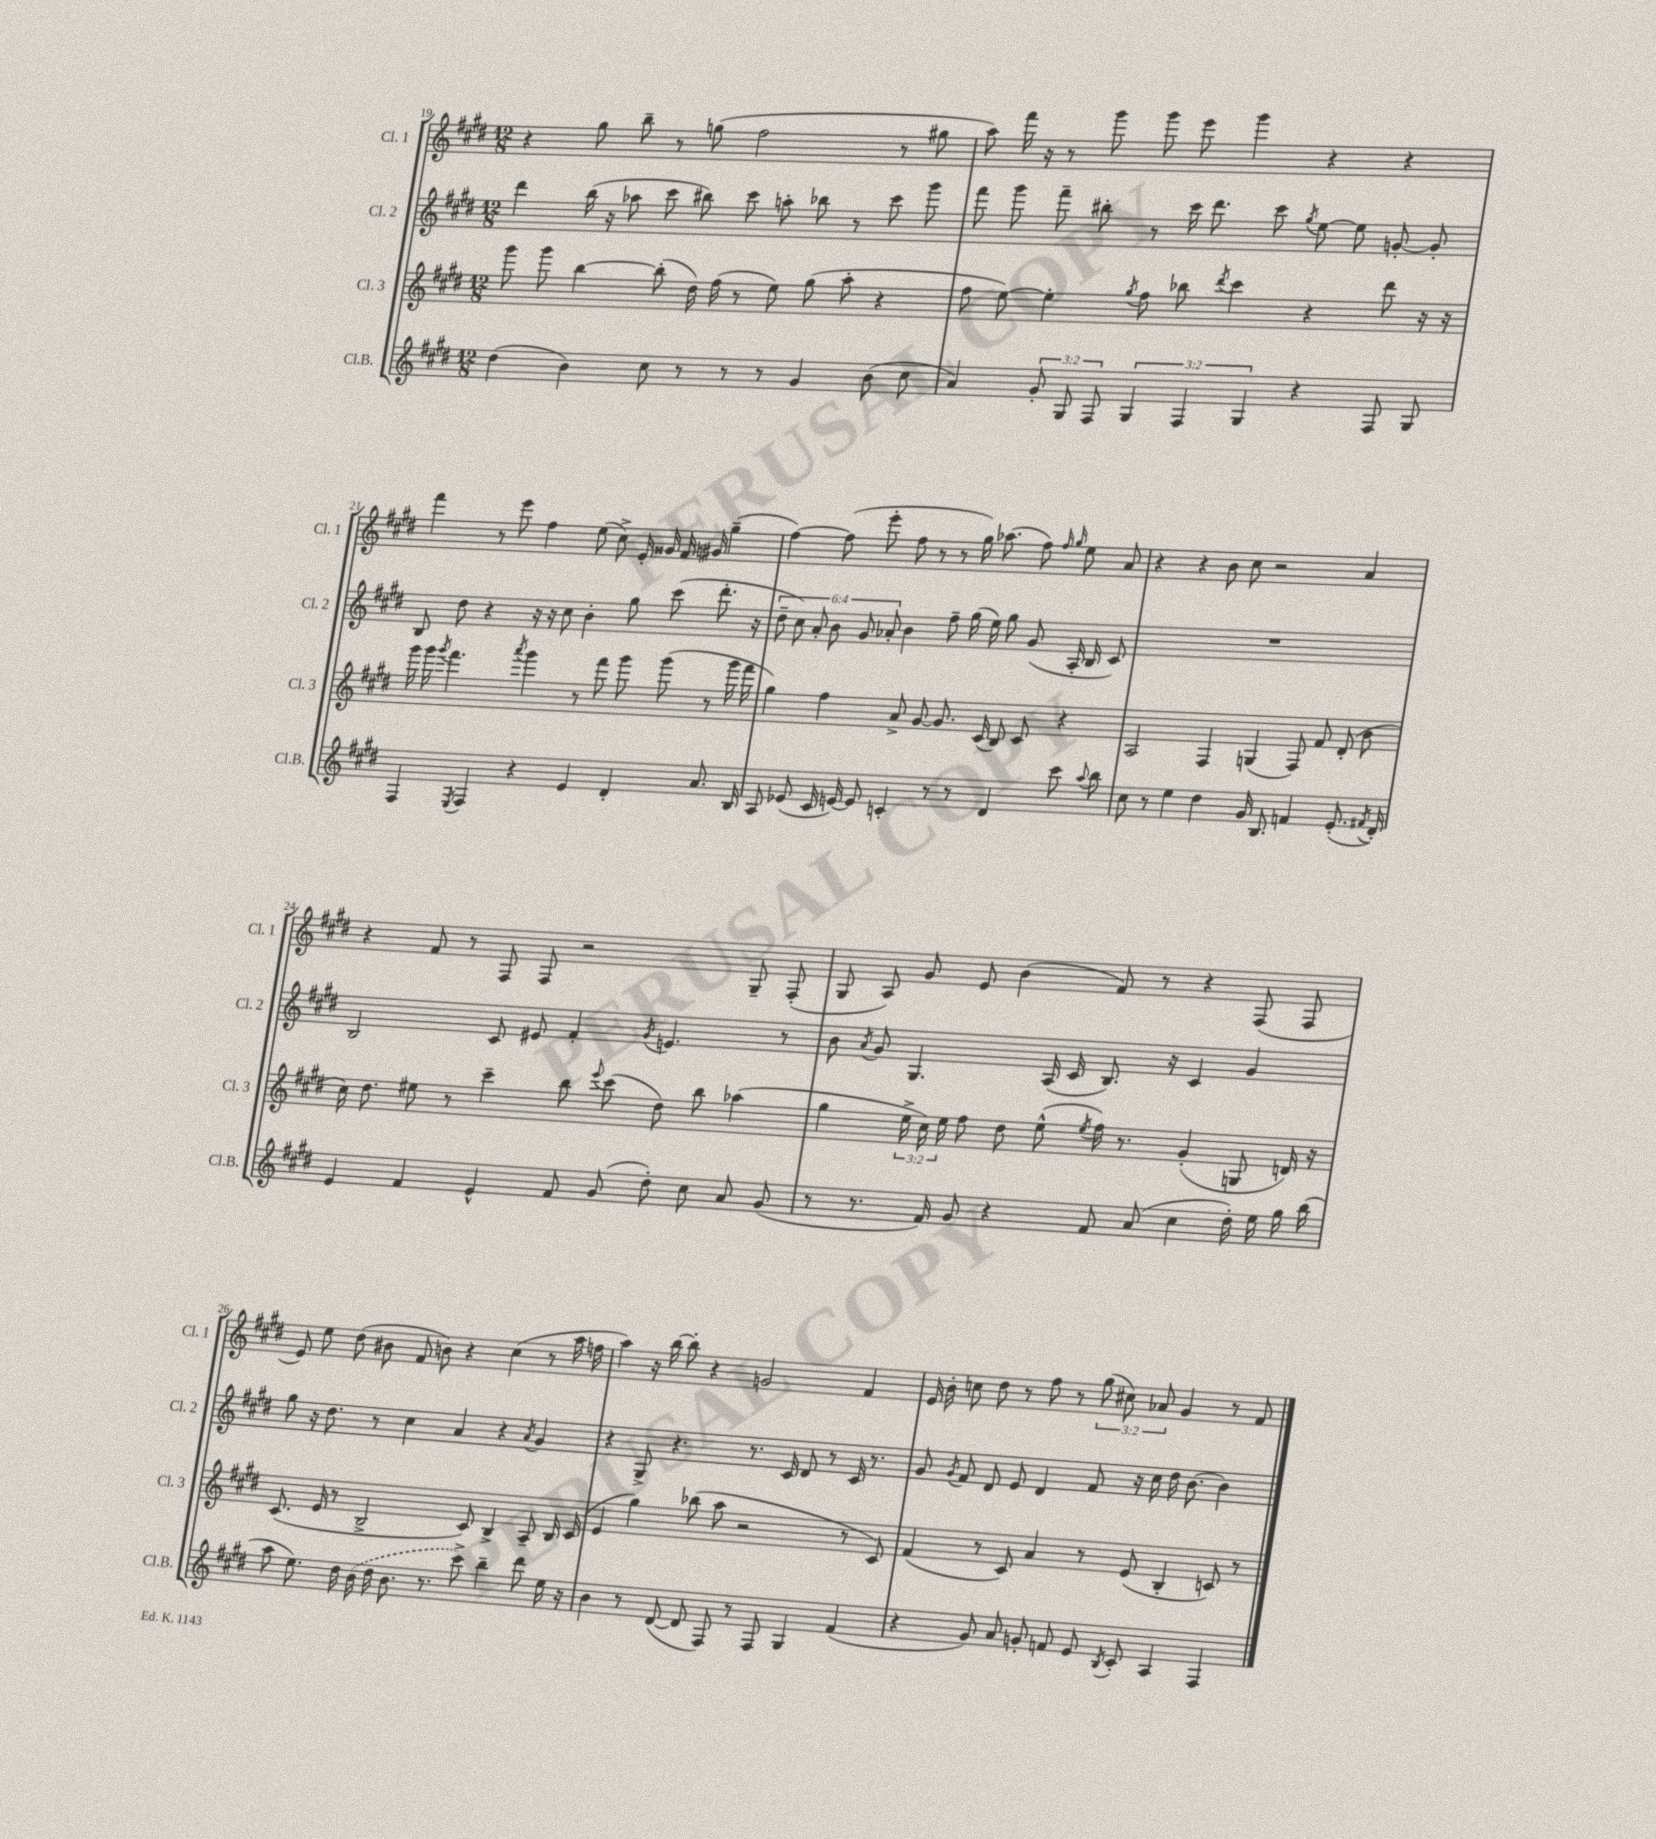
<<
\new StaffGroup <<
\new Staff = "s0" \with { instrumentName = "Cl. 1" shortInstrumentName = "Cl. 1" } {
    \clef treble \key e \major \numericTimeSignature \time 12/8 \override Staff.TupletNumber.text = #tuplet-number::calc-fraction-text
    \autoBeamOff r4 gis''8 b''8-- r8 g''8( fis''2 r8 gis''8 |
    a''8) fis'''16 r16 r8 gis'''8 gis'''8 e'''8 gis'''4 r4 r4 |
    fis'''4 r8 e'''8 fis''4 e''8( cis''8->) e'16-. gisis'16 fis'16 gis'16 gis''4--( |
    fis''4~) fis''8( e'''8-. fis''8 r8 r8 gis''16) aes''8.( fis''8) \grace { fis''16 gis''16 } e''8 a'8 |
    r4 r4 b'8 cis''8 r2 a'4 |
    r4 fis'8 r8 fis8 fis8 r2 gis8-- fis8-.( |
    gis8 a8) gis'8 e'8 b'4( fis'8) r8 r4 fis8( fis8 |
    e'8) e''8 dis''8( bis'8 fis'8 b'8) r4 cis''4( r8 a''16 f''16 |
    a''4) r16 b''16~ b''8-. r4 g'2 fis'4 |
    e'16 b'16-. c''8 dis''8 r8 fis''8 r8 \tuplet 3/2 { gis''8( cis''8) aes'8 } gis'4 r8 fis'8 \bar "|." |
}
\new Staff = "s1" \with { instrumentName = "Cl. 2" shortInstrumentName = "Cl. 2" } {
    \clef treble \key e \major \numericTimeSignature \time 12/8 \override Staff.TupletNumber.text = #tuplet-number::calc-fraction-text
    \autoBeamOff dis'''4 b''16( r16 aes''8 cis'''8 bis''8) cis'''8 a''8-. bes''8 r8 cis'''8 gis'''8 |
    fis'''8 gis'''8 fis'''8-- bis''8-. r8 cis'''16 dis'''8. cis'''8 \acciaccatura { gis''8 } e''8~ e''8 g'8~-. g'8-. |
    b8 dis''8 r4 r16 r16 cis''8 b'4-. gis''8 cis'''8( dis'''8.-. r16 |
    \tuplet 6/4 { dis''8-- cis''8) a'8-. b'8 gis'8 aes'8-. } b'4 fis''8-- gis''16( e''16) gis''8 gis'8( a16-. b16 cis'8) |
    R1. |
    b2 cis'8 eis'8 fis'4-. \acciaccatura { gis'8 } e'4. r8 |
    b'8 \acciaccatura { a'8 } gis'8 gis4. a16( cis'16 b8.) r16 cis'4 gis'4 |
    gis''8 r16 dis''8. r8 cis''4 a'4 r4 \acciaccatura { a'8 } gis'4 |
    r4 gis8-> r4. r8. cis'16 dis'8 r8 cis'16 r8. |
    gis'8 \acciaccatura { gis'8 } fis'8 dis'8 e'8 dis'4 fis'8 r16 cis''16 dis''16 b'8.~ b'4 \bar "|." |
}
\new Staff = "s2" \with { instrumentName = "Cl. 3" shortInstrumentName = "Cl. 3" } {
    \clef treble \key e \major \numericTimeSignature \time 12/8 \override Staff.TupletNumber.text = #tuplet-number::calc-fraction-text
    \autoBeamOff gis'''8 gis'''8 b''4~ b''8-.( dis''16) fis''16( r8 e''8) gis''8( a''8-. r4 |
    fis''8 e''8~) e''4-. \acciaccatura { gis''8 } fis''8 bes''8 \acciaccatura { dis'''8 } cis'''4 r4 dis'''8 r16 r16 |
    gis'''16 gis'''16 \acciaccatura { gis'''8 } fis'''4. \acciaccatura { a'''8 } gis'''4 r8 fis'''8 gis'''8 gis'''8( r8 gis'''16 fis'''16 |
    gis''4) fis''4 a'8-> gis'8~ gis'8. cis'16( b8) cis'8 r4 |
    a2 fis4 g4( fis8) fis'8 dis'8-.( b'8 |
    cis''16) dis''8. eis''8 r8 cis'''4-- b''8 \appoggiatura { e'''8 } cis'''8( dis''8) b''8 aes''4( |
    gis''4 \tuplet 3/2 { e''16-> cis''16) e''16 } fis''8 dis''8 e''8-^( \acciaccatura { e''8 } fis''16) r8. gis'4-.( g8 d'16) r16 |
    cis'8.( e'16 r8 b2-> cis'8) b4-> a8-- b16 cis'16( |
    e'4 gis''4) bes''8( a''8 r2 r8 cis'8) |
    fis'4( r8 cis'8) a'4 r8 e'8( b4-. c'8) r8 \bar "|." |
}
\new Staff = "s3" \with { instrumentName = "Cl.B." shortInstrumentName = "Cl.B." } {
    \clef treble \key e \major \numericTimeSignature \time 12/8 \override Staff.TupletNumber.text = #tuplet-number::calc-fraction-text
    \autoBeamOff dis''4( b'4) cis''8 r8 r8 r8 gis'4 b'8( cis''8 |
    a'4) \tuplet 3/2 { gis'8-. gis8 fis8 } \tuplet 3/2 { gis4 fis4 gis4 } r4 fis8 gis8 |
    fis4 \acciaccatura { e8 } fis4 r4 e'4 dis'4-. a'8. b16 |
    a8 ees'8( cis'16 e'16~) e'8 c'4-. r8 r8 dis'4 cis'''8 \appoggiatura { a''8 } b''8 |
    cis''8 r8 e''4 dis''4 gis'16 b8. f'4 e'8.-.( \acciaccatura { fis'8 } dis'16-.) |
    e'4 fis'4 e'4-^ fis'8 gis'8( dis''8-.) cis''8 a'8 gis'8( |
    r8 r8. fis'16) gis'8 r4 fis'8 a'8( cis''4 dis''16-.) e''16 gis''16 b''16( |
    a''8 e''8.) dis''16 \once \slurDashed b'16( dis''16 b'8. r8. cis'''8->) b''4-- dis'''8 e''16 r16 |
    b'4 r8 dis'8~( dis'8 fis8) r8 fis8 gis4 fis'4( |
    r4 gis'8) a'8 g'8-. f'8 e'8 \acciaccatura { b8 } cis'8-. a4 fis4 \bar "|." |
}
>>
>>
\layout { \context { \Score currentBarNumber = #19 } }
